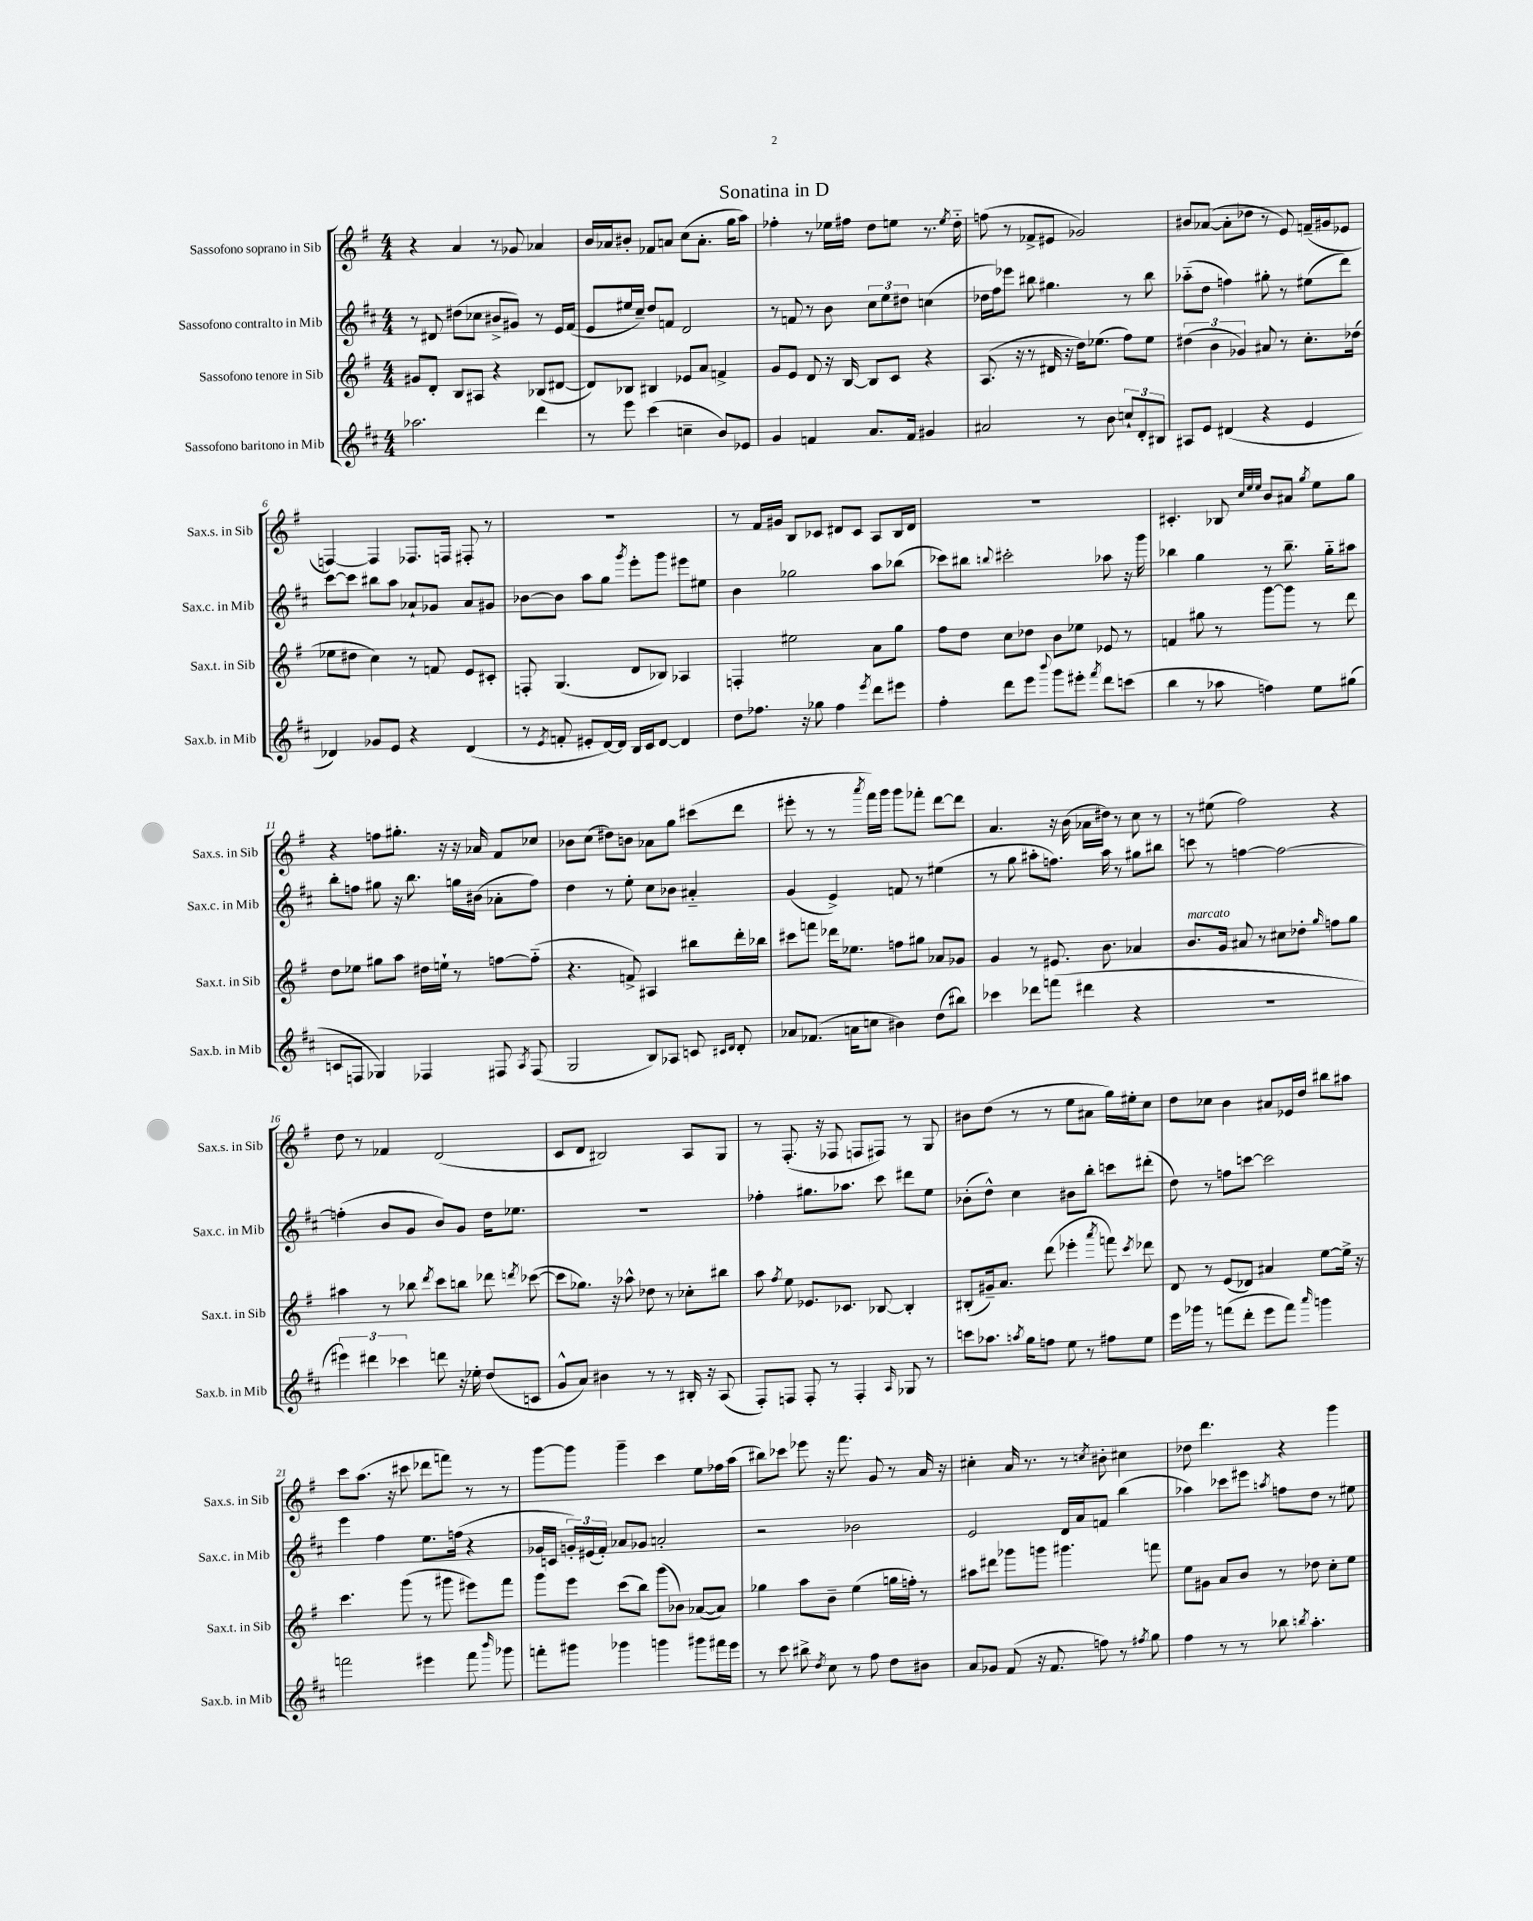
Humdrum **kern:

**kern	**kern	**kern	**kern
*part4	*part3	*part2	*part1
*staff4	*staff3	*staff2	*staff1
*I"Sassofono baritono in Mib	*I"Sassofono tenore in Sib	*I"Sassofono contralto in Mib	*I"Sassofono soprano in Sib
*I'Sax.b. in Mib	*I'Sax.t. in Sib	*I'Sax.c. in Mib	*I'Sax.s. in Sib
*clefG2	*clefG2	*clefG2	*clefG2
*k[f#c#]	*k[f#]	*k[f#c#]	*k[f#]
*M4/4	*M4/4	*M4/4	*M4/4
=1	=1	=1	=1
2.aa-X\	8g#X/L	8r	4r
.	8d'/J	8d#X/	.
.	8B/L	(8dd#X\L	4a/
.	8A#X/J	8cc-X\J	.
.	4r	8b#X^/L	8r
.	.	8g#X/J)	8g-X/
4ddd\	(8B-X/L	8r	4a-X/
.	[8d#X/J	16e/LL	.
.	.	(16f#/JJ	.
=2	=2	=2	=2
8r	8d#/L])	8e/L	16b/LL
.	.	.	16a-X/J
8eee\	8B-X/J	16ee#X/L	8b#X'/J
.	.	16cc#~/JJ)	.
(4ccc#\	4B#X/	8dd/L	8f-X/L
.	.	8fn/J	8an/J
4ccn~\	8e-X/L	2d/	(8cc\L
.	8a/J	.	8.a'\J
8b/L)	4fn^/	.	.
.	.	.	16gg\KL
8e-X/J	.	.	8aa\J)
=3	=3	=3	=3
4g/	8g/L	8r	4ff-X'\
.	8e/J	8fn/	.
4fn/	8d/	8r	8r
.	16r	8b\	16ee-X\LL
.	[16B/	.	16ff#X\JJ
8.a/L	8B/L]	12cc#\L	8dd\L
.	.	12ee\	.
.	8c/J	.	8een\J
.	.	12dd#X\J	.
16f/Jk	.	.	.
4g#X/	4r	(4ccn\	8.r
.	.	.	8qee/
.	.	.	16dd\
=4	=4	=4	=4
2a#X/	(8.A/	16dd-X\LL	(8ffn\
.	.	16ff#\J)	.
.	.	8eee-X\J	8r
.	16r	.	.
.	8r	8bb#X\	8f-X^/L
.	16d#X/	4.gg#X\	8e#X/J
.	16r	.	.
8r	16dd\KL)	.	2g-X/)
.	(8.ee-X\J	.	.
8b\	.	.	.
12ccn`/L	8ff#\L)	8r	.
12d'/	.	.	.
.	8ee-\J	8bb#\	.
12B#X/J	.	.	.
=5	=5	=5	=5
8A#X/L	(6dd#X\	(8aa-X\L	8b#X/L
8e/J	.	8dd\J	([8a-X/J
.	6b\	.	.
(4d#X/	.	4ffn\)	8a-'\L]
.	6g-X/)	.	.
.	.	.	8dd-X\J
4r	8a#X/	8gg#X'\	8r
.	8r	8r	8e/)
4e/	8.cc'\L	(8ee#X\L	(16fn~/LL
.	.	.	16g#X/J
.	.	8ddd\J)	8e-X/J
.	(16dd-X\Jk	.	.
!!LO:LB:g=z
=6	=6	=6	=6
4d-X/)	8ee-X\L	[8ccc#\L	[4Fn/)
.	8dd#X\J	8ccc#\J]	.
8g-X/L	4cc\)	8bb#X\L	4F/]
8e/J	.	8aa\J	.
4r	8r	8a-X`/L	8.F-X/L
.	8fn/	8g-X/J	.
.	.	.	16Fn/Jk
(4d-/	8e/L	8a-/L	8F#X'/
.	8c#X'/J	8g#X/J	8r
=7	=7	=7	=7
8r	8Fn'/	[8b-X\L	1r
8qe/	.	.	.
8fn'/	(4.G/	8b-\J]	.
8e#X'/L	.	8aa\L	.
[16d/L)	.	8gg\J	.
16d/JJ]	.	.	.
.	.	8qggg/	.
16B/LL	8d/L	8eee'\L	.
16c#/J	.	.	.
[8d/J	8B-X/J)	8ggg\J	.
4d/]	4A-X/	8eee#X\L	.
.	.	8ee#X\J	.
=8	=8	=8	=8
8dd\L	4Fn'/	4b\	8r
8.ff-X\J	.	.	16f#/LL
.	.	.	16g#X/JJ
.	2ee#X\	2gg-X\	8B/L
16r	.	.	.
8gg-X\	.	.	8c-X/J
4ff-\	.	.	8d#X/L
.	.	.	8c-/J
8qeee/	.	.	.
8ddd\L	8a\L	8aa\L	8A/L
8eee#X\J	8gg\J	(8bb-X\J	16B/L
.	.	.	16d#/JJ
=9	=9	=9	=9
4ff#'\	8ff#\L	8ccc-X\L)	1r
.	8dd\J	8bb#X\J	.
.	.	8qqbbn/	.
8ddd\L	8cc\L	2ccc#X'\	.
8eee\J	8dd-X\J	.	.
8qqbbb/	.	.	.
8ggg\L	8b\L	.	.
8eee#X'\J	8ee-X\J	.	.
8qfff#/	.	.	.
8ddd\L	8e-X/	8aa-X\	.
(8cccn\J	8r	16r	.
.	.	16ggg\	.
=10	=10	=10	=10
4bb\	4fn/	4bb-X\	4.c#X'/
8r	8gg#X\	4gg\	.
8aa-X\	8r	.	8B-X/
.	.	.	32qqcc/LLL
.	.	.	32qqee/
.	.	.	32qqee/JJJ
4ffn\)	[8ggg\L	8r	8b/L
.	8ggg\J]	8.bb-~\	8a#X/J
.	.	.	8qgg/
8ee\L	8r	.	8ee\L
.	.	16gg\KL	.
(8gg#X\J	8ddd\	8aa#X\J	8gg\J
!!LO:LB:g=z
=11	=11	=11	=11
8cn/L	8dd\L	8bb'\L	4r
8Fn/J	8ee-X\J	8ffn\J	.
4G-X/)	8gg#X\L	8gg#X\	8ffn\L
.	8aa\J	16r	8.gg#X'\J
.	.	8.bb\	.
4F-X/	16dd#X\LL	.	.
.	16een`\JJ	.	16r
.	8r	16ggn\LL	16r
.	.	(16b#X\JJ	16a-X/
8F#X/	[8ffn\L	8a-X'\L	8f#/L
8qA/	.	.	.
(8F#/	(8ff\J]	8ff\J)	8cc-X/J
=12	=12	=12	=12
2G/	4.r	4dd\	8b-X\L
.	.	.	(8cc\J
.	.	8r	8dd#X\L)
.	8fn^/)	8ee'\	8bn\J
8B/L)	4A#X/	8cc#\L	8a-X\L
8A-X/J	.	8b-X\J	8gg\J
8cn/	8bb#X\L	4a#X/	(8ccc#X\L
16qqc#X/LL	.	.	.
16qqd/JJ	.	.	.
8d'/	16ddd'\L	.	8ddd\J
.	16bb-X\JJ	.	.
=13	=13	=13	=13
8a-X/L	8ccc#X\L	(4g/	8eee#X'\
(8.f-X/J	8fffn\J	.	8r
.	16ddd-X\KL	4e^/)	8r
16an\KL	8.ee-X\J	.	.
.	.	.	8qaaa/
8ccn\J	.	.	16fff#\LL)
.	.	.	16ggg\JJ
4b#X\)	8ffn\L	8fn/	8ggg\L
.	8gg#X\J	8r	8fff-X'\J
(8dd\L	8a-X/L	(4ee#X\	[8ddd\L
8bb#X\J)	8g-X/J	.	8ddd\J]
=14	=14	=14	=14
4ccc-X\	4g/	8r	4.a/
.	.	8gg\	.
8ddd-X\L	8r	8aa#X'\L	.
(8fffn\J	8.e#X/	8.ffn\J)	16r
.	.	.	(16b\
4ddd#X\	.	.	16a-X\LL
.	8.b\	16aa#\	16dd#X\JJ)
.	.	8r	8r
4r	4a-X/	8gg#X\L	8cc\
.	.	8bb#X\J	8r
=15	=15	=15	=15
!	!LO:TX:a:i:t=marcato	!	!
1r	8.b/L	8cccn\	8r
.	.	8r	(8ee#X\
.	16g/Jk	.	.
.	8a#X/	[4ffn\	2ff#\)
.	8r	.	.
.	8cc#X\L	2ff\_	.
.	8dd-X'\J	.	.
.	16qqgg/	.	.
.	8ffn\L	.	4r
.	8gg\J	.	.
!!LO:LB:g=z
=16	=16	=16	=16
6eee#X\)	4aa#X\	(4ffn'\]	8dd\
.	.	.	8r
6ddd#X\	.	.	.
.	8r	8b/L	4f-X/
6ccc-X\	.	.	.
.	8bb-X\	8g/J	.
.	8qddd/	.	.
8dddn\	8ccc\L	8b/L)	(2d/
16r	8bbn\J	8g/J	.
16ee-X'\	.	.	.
(8dd/L	8ddd-X\	16dd\KL	.
.	.	8.ee-X\J	.
.	8qdddn/	.	.
8cn/J	([8ccc-X\	.	.
=17	=17	=17	=17
8g^^/L	8ccc-\L]	1r	8c/L
8a/J)	8.gg-X\J)	.	8d/J
4b#X\	.	.	2B#X/)
.	16r	.	.
.	8aa-X^^\	.	.
8r	8dd-X\	.	.
8r	8r	.	.
16B#X'/	8cc-X'\L	.	8A/L
16r	.	.	.
(8A/	8bb#X\J	.	8G/J
=18	=18	=18	=18
8F#'/L)	8aa\	4ff-X'\	8r
.	8qff#/	.	.
8Fn/J	8ee\	.	(8.F#'/
8F'/	8.e-X/L	8.gg#X\L	.
.	.	.	16r
8r	.	.	8F-X/
.	8.c-X/J	8.aa-X\J	.
4F'/	.	.	8Fn/L
.	[8B-X/	8ccc#\	8F#X/J)
16qqA/	.	.	.
8G-X/	4B-'/]	8ddd#X\L	8r
8r	.	8ee\J	8G/
=19	=19	=19	=19
8cccn\L	(8B#X'/L	(8b-X'\L	8b#X\L
8.aa-X\J	16g#X~/k)	8dd^^\J)	(8dd\J
.	8.a/J	.	.
.	.	4cc#\	8r
8qaan/	.	.	.
16gg\KL	.	.	.
8ffn\J	(8ddd\	.	8r
8ee\	4eee-X'\	8b#X\L	8ee\L
8r	.	8bb'\J	8a#X\J
.	8qaaa/	.	.
8ff#X\L	8fffn\)	8cccn\L	16gg\LL)
.	.	.	16ee#X'\J
.	8qccc/	.	.
8ee\J	8ddd-X\	(8ddd#X'\J	8cc\J
=20	=20	=20	=20
16eee\LL	8d/	8dd\)	8dd\L
16ggg-X\JJ	.	.	.
8r	8r	8r	8cc-X\J
(8fffn\L	(8e/L	8ffn\L	4b\
8ddd'\J	8d-X/J)	[8cccn\J	.
8eee\L	4a#X/	2ccc\]	8a#X/L
8fff\J)	.	.	16e-X/L
.	.	.	16dd/JJ
16qqaaa/	.	.	.
4gggn\	[8ee\L	.	8bb#X\L
.	16ee^\Jk]	.	8aa#X\J
.	16r	.	.
!!LO:LB:g=z
=21	=21	=21	=21
2fffn\	4.ccc\	4eee\	8ccc\L
.	.	.	(8.aa\J
.	.	4ff#\	.
.	.	.	16r
.	(8ggg\	.	8ccc#X\
4eee#X\	8r	8.ee\L	8ddd-X\L
.	8ggg#X\	.	8fffn\J)
.	.	(16ffn\Jk	.
8fff\	8eee#X\L)	4r	8r
16qqbbb/	.	.	.
8ggg-X\	8fff#\J	.	8r
=22	=22	=22	=22
8fffn'\L	8ggg\L	16g-X/LL	[8ggg\L
.	.	16cn/JJ	.
8ggg#X\J	8eee\J	24gn'/LL)	8ggg\J]
.	.	(24e#X/	.
.	.	24f#'/JJ)	.
4ggg-X\	(8ccc\L	8a-X/L	4ggg~\
.	8bb\J)	8g-X/J	.
4gggn\	(8ggg\L	2an'/	4ccc\
.	8b-X\J)	.	.
8ggg#X\L	([8a-X/L	.	8ee\L
16fff#X\L	8a-/J])	.	16ff-X\L
16eee\JJ	.	.	(16aa\JJ
=23	=23	=23	=23
8r	4gg-X\	2r	8bb#X\L)
8ccc#\	.	.	8ccc-X\J
8bb#X^\	8aa\L	.	8eee-X\
8qdd/	.	.	.
8cc#\	8b~\J	.	16r
.	.	.	8.fff#\
8r	(4ee\	2b-X\	.
8ff#\	.	.	8g/
8dd\L	16ggn\LL	.	8r
.	16ffn'\JJ)	.	.
8b#X\J	8r	.	16a/
.	.	.	16r
=24	=24	=24	=24
8a/L	8aa#X\L	2e/	4cc#X'\
8g-X/J	8ddd#X\J	.	.
(8f#/	8ggg-X\L	.	16a/
.	.	.	8.r
16r	8gggn\J	.	.
8.f#/	.	.	.
.	4.ggg#X\	16d/LL	8r
.	.	16a/J	.
.	.	.	8qccn/
8ffn\)	.	8fn/J	8b#X'\
8r	.	(4bb\	4cc#X\
8qff#X/	.	.	.
8gg\	8fffn\	.	.
=25	=25	=25	=25
4ff#\	8ee\L	4aa-X\)	8dd-X\
.	8g#X\J	.	4.ddd\
8r	8a/L	8ccc-X\L	.
8r	8b/J	8eee#X\J	.
.	.	8qaan/	.
8bb-X\	8r	8ffn\L	4r
8qbbn/	.	.	.
4.aa'\	8dd-X\	8dd\J	.
.	8cc'\L	8r	4ggg\
.	8ee\J	8ee#X\	.
==	==	==	==
*-	*-	*-	*-
